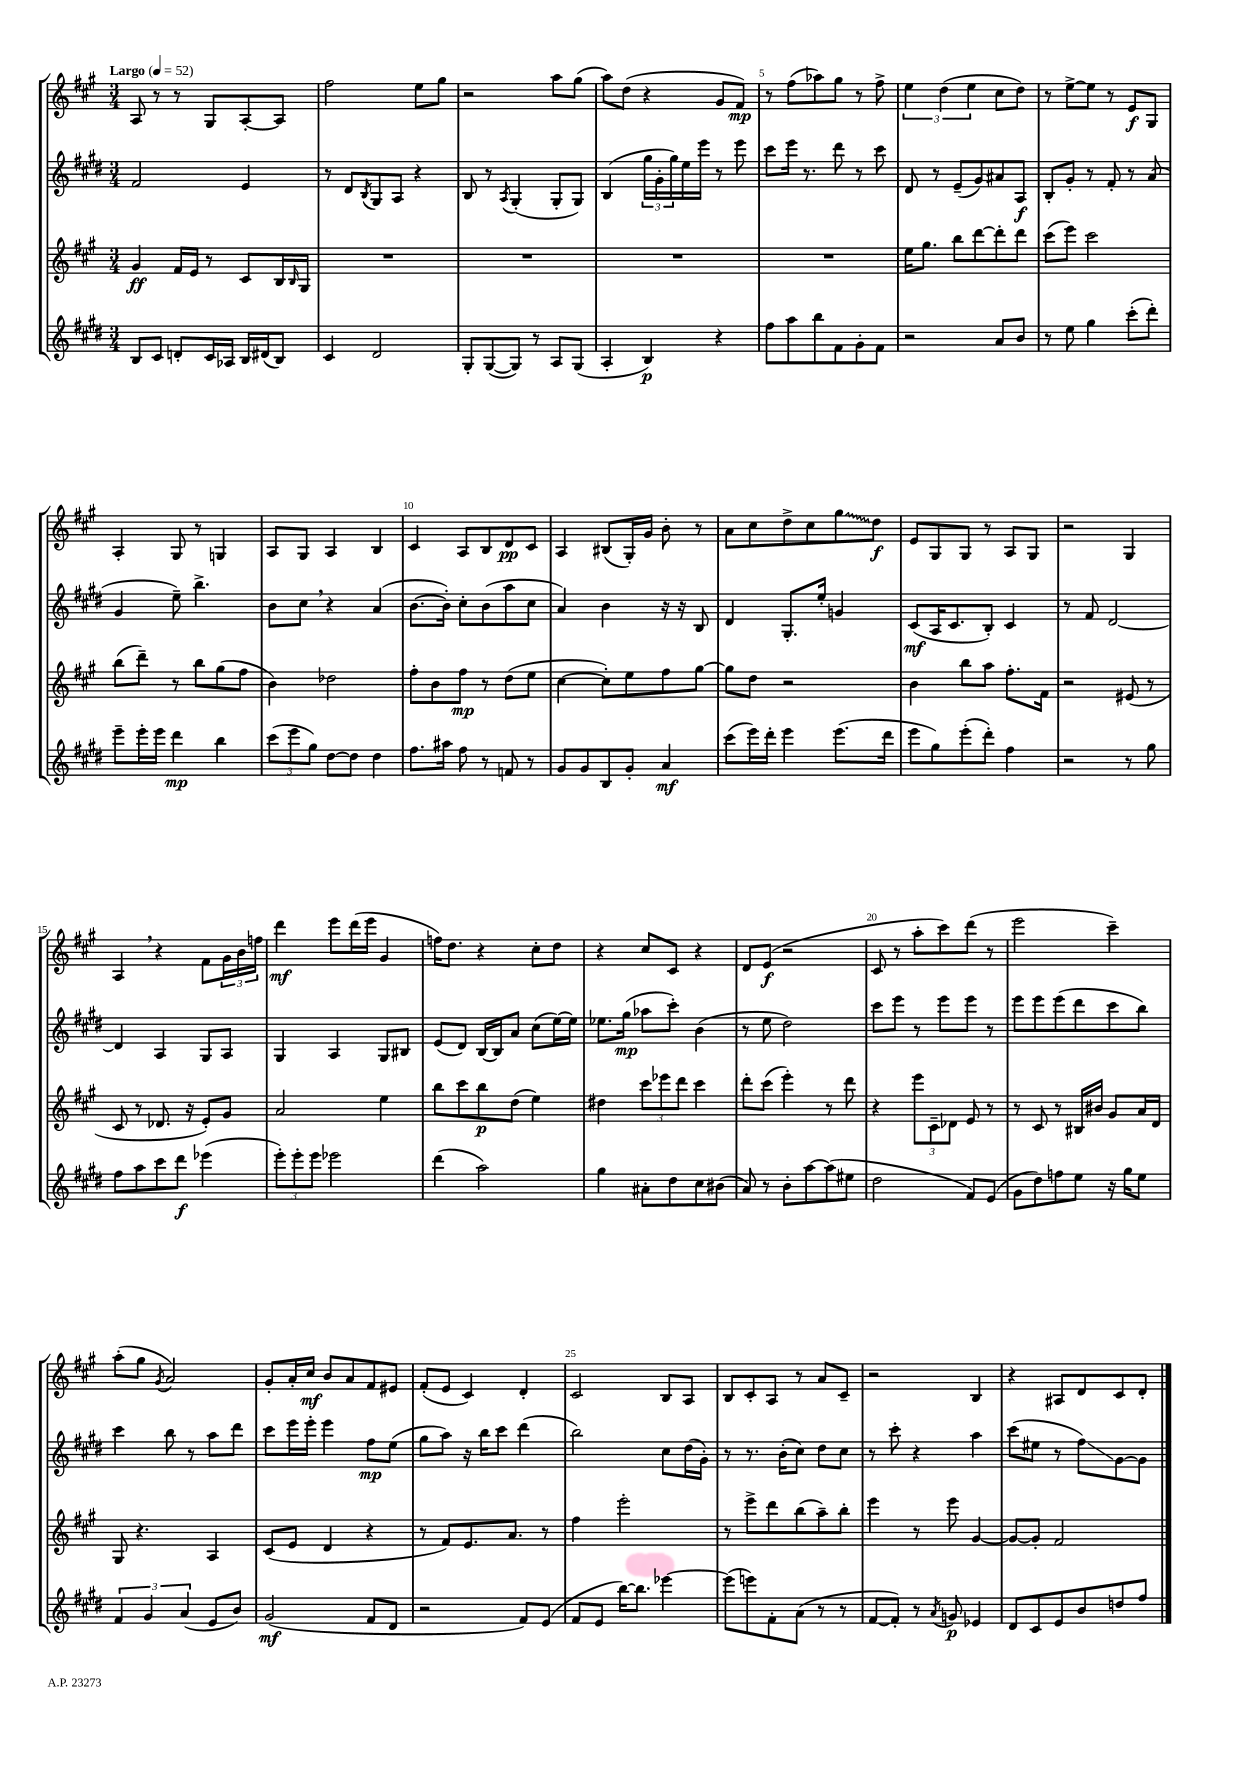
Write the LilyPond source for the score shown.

<<
\new StaffGroup <<
\new Staff = "s0" {
    \clef treble \key a \major \numericTimeSignature \time 3/4 \tempo "Largo" 4 = 52
    a8 r8 r8 gis8 a8~-. a8 |
    fis''2 e''8 gis''8 |
    r2 a''8 gis''8( |
    a''8) d''8( r4 gis'8 fis'8\mp) |
    r8 fis''8( aes''8) gis''8 r8 fis''8-> |
    \tuplet 3/2 { e''4 d''4( e''4 } cis''8 d''8) |
    r8 e''8~-> e''8 r8 e'8\f gis8 |
    a4-. gis8 r8 g4 |
    a8 gis8 a4 b4 |
    cis'4 a8 b8 d'8\pp cis'8 |
    a4 bis8( gis16-.) gis'16 b'8-. r8 |
    a'8 cis''8 d''8-> cis''8 \once \override Glissando.style = #'zigzag gis''8\glissando d''8\f |
    e'8 gis8 gis8 r8 a8 gis8 |
    r2 gis4 |
    a4 \breathe r4 fis'8 \tuplet 3/2 { gis'16 b'16 f''16 } |
    d'''4\mf e'''8 d'''16( e'''16 gis'4 |
    f''16) d''8. r4 cis''8-. d''8 |
    r4 cis''8 cis'8 r4 |
    d'8 e'8\f( r2 |
    cis'8 r8 a''8-. cis'''8) d'''8( r8 |
    e'''2 cis'''4--) |
    a''8-.( gis''8 \acciaccatura { gis'8 } a'2) |
    gis'8-. a'16-. cis''16\mf b'8 a'8 fis'8 eis'8 |
    fis'8-.( e'8 cis'4) d'4-. |
    cis'2 b8 a8 |
    b8 cis'8-. a8 r8 a'8 cis'8-- |
    r2 b4 |
    r4 ais8 d'8 cis'8 d'8-. \bar "|." |
}
\new Staff = "s1" {
    \clef treble \key e \major \numericTimeSignature \time 3/4
    fis'2 e'4 |
    r8 dis'8 \acciaccatura { b8 } gis8 a8 r4 |
    b8 r8 \acciaccatura { a8 } gis4-.( gis8-. gis8) |
    b4( \tuplet 3/2 { gis''16 gis'16-. gis''16) } e''16 e'''16 r8 e'''8 |
    cis'''8 e'''16 r8. dis'''8 r8 cis'''8 |
    dis'8 r8 e'8--( gis'8) ais'8 a8\f |
    b8-. gis'8-. r8 fis'8-. r8 a'8( |
    gis'4 e''8--) b''4.-> |
    b'8 cis''8 \breathe r4 a'4( |
    b'8.~ b'16-.) cis''8-. b'8( a''8 cis''8 |
    a'4) b'4 r16 r16 b8 |
    dis'4 gis8.-. e''16-. g'4 |
    cis'8\mf( a16 cis'8. b8-.) cis'4 |
    r8 fis'8 dis'2~ |
    dis'4 a4 gis8 a8 |
    gis4 a4 gis8 bis8 |
    e'8( dis'8) b16~ b16 a'8 cis''8( e''16~) e''16 |
    ees''8. gis''16\mp( aes''8 cis'''8-.) b'4( |
    r8 e''8 dis''2) |
    cis'''8 e'''8 r8 e'''8 e'''8 r8 |
    e'''8 e'''8 e'''8( dis'''8 cis'''8 b''8) |
    cis'''4 b''8 r8 a''8 dis'''8 |
    cis'''8 e'''16 e'''16-. e'''4 fis''8\mp e''8( |
    gis''8 a''8) r16 b''16 cis'''8 dis'''4( |
    b''2) cis''8 dis''16( gis'16-.) |
    r8 r8. b'16-.( cis''8) dis''8 cis''8 |
    r8 cis'''8-. r4 a''4 |
    cis'''8( eis''8 r8 fis''8\glissando) gis'8~ gis'8 \bar "|." |
}
\new Staff = "s2" {
    \clef treble \key a \major \numericTimeSignature \time 3/4
    gis'4\ff fis'16 e'16 r8 cis'8 b16 \grace { b16 } gis16 |
    R2. |
    R2. |
    R2. |
    R2. |
    e''16 gis''8. b''8 d'''8~ d'''8-. d'''8 |
    cis'''8( e'''8) cis'''2 |
    b''8( d'''8--) r8 b''8 gis''8( fis''8 |
    b'4) des''2 |
    fis''8-. b'8 fis''8\mp r8 d''8( e''8 |
    cis''4~ cis''8-.) e''8 fis''8 gis''8~ |
    gis''8 d''8 r2 |
    b'4 b''8 a''8 fis''8.-. fis'16 |
    r2 eis'8( r8 |
    cis'8 r8 des'8. r16 e'8-.) gis'8 |
    a'2 e''4 |
    b''8 cis'''8 b''8\p d''8( e''4) |
    dis''4 \tuplet 3/2 { cis'''8 ees'''8 d'''8 } cis'''4 |
    d'''8-. cis'''8( e'''4-.) r8 d'''8 |
    r4 \tuplet 3/2 { e'''8 cis'8-- des'8 } e'8 r8 |
    r8 cis'8 r8 bis16 bis'16 gis'8 a'16 d'16 |
    gis8 r4. a4 |
    cis'8( e'8 d'4 r4 |
    r8 fis'8) e'8. a'8. r8 |
    fis''4 e'''2-. |
    r8 e'''8-> d'''8 b''8( a''8--) b''8-. |
    e'''4 r8 e'''8 gis'4~ |
    gis'8~ gis'8-. fis'2 \bar "|." |
}
\new Staff = "s3" {
    \clef treble \key e \major \numericTimeSignature \time 3/4
    b8 cis'8 d'8-. cis'16 aes16 b16 dis'16( b8) |
    cis'4 dis'2 |
    gis8-. gis8~( gis8) r8 a8 gis8( |
    a4-. b4\p) r4 |
    fis''8 a''8 b''8 fis'8 gis'8-. fis'8 |
    r2 a'8 b'8 |
    r8 e''8 gis''4 cis'''8-.( dis'''8-.) |
    e'''8-- e'''16-. e'''16 dis'''4\mp b''4 |
    \tuplet 3/2 { cis'''8( e'''8 gis''8) } dis''8~ dis''8 dis''4 |
    fis''8. ais''16 fis''8 r8 f'8 r8 |
    gis'8 gis'8 b8 gis'8-. a'4\mf |
    cis'''8( e'''16) dis'''16-. e'''4 e'''8.( dis'''16 |
    e'''8 gis''8) e'''8-.( dis'''8-.) fis''4 |
    r2 r8 gis''8 |
    fis''8 a''8 cis'''8 dis'''8\f ees'''4( |
    \tuplet 3/2 { e'''8-.) e'''8-. e'''8 } ees'''2 |
    dis'''4( a''2) |
    gis''4 ais'8-. dis''8 cis''8 bis'8( |
    a'8) r8 b'8-. a''8~ a''8( eis''8 |
    dis''2 fis'8) e'8( |
    gis'8 dis''8) f''8 e''8 r16 gis''16 e''8 |
    \tuplet 3/2 { fis'4 gis'4 a'4( } e'8 b'8) |
    gis'2\mf( fis'8 dis'8 |
    r2 fis'8) e'8( |
    fis'8 e'8 b''16~) b''8. ees'''4~ |
    ees'''8( e'''8) fis'8-. a'8( r8 r8 |
    fis'8~ fis'8-.) r8 \acciaccatura { a'8 } g'8\p ees'4 |
    dis'8 cis'8 e'8 b'8 d''8 fis''8 \bar "|." |
}
>>
>>
\layout { \context { \Score \override BarNumber.break-visibility = ##(#f #t #t) barNumberVisibility = #(every-nth-bar-number-visible 5) } }
